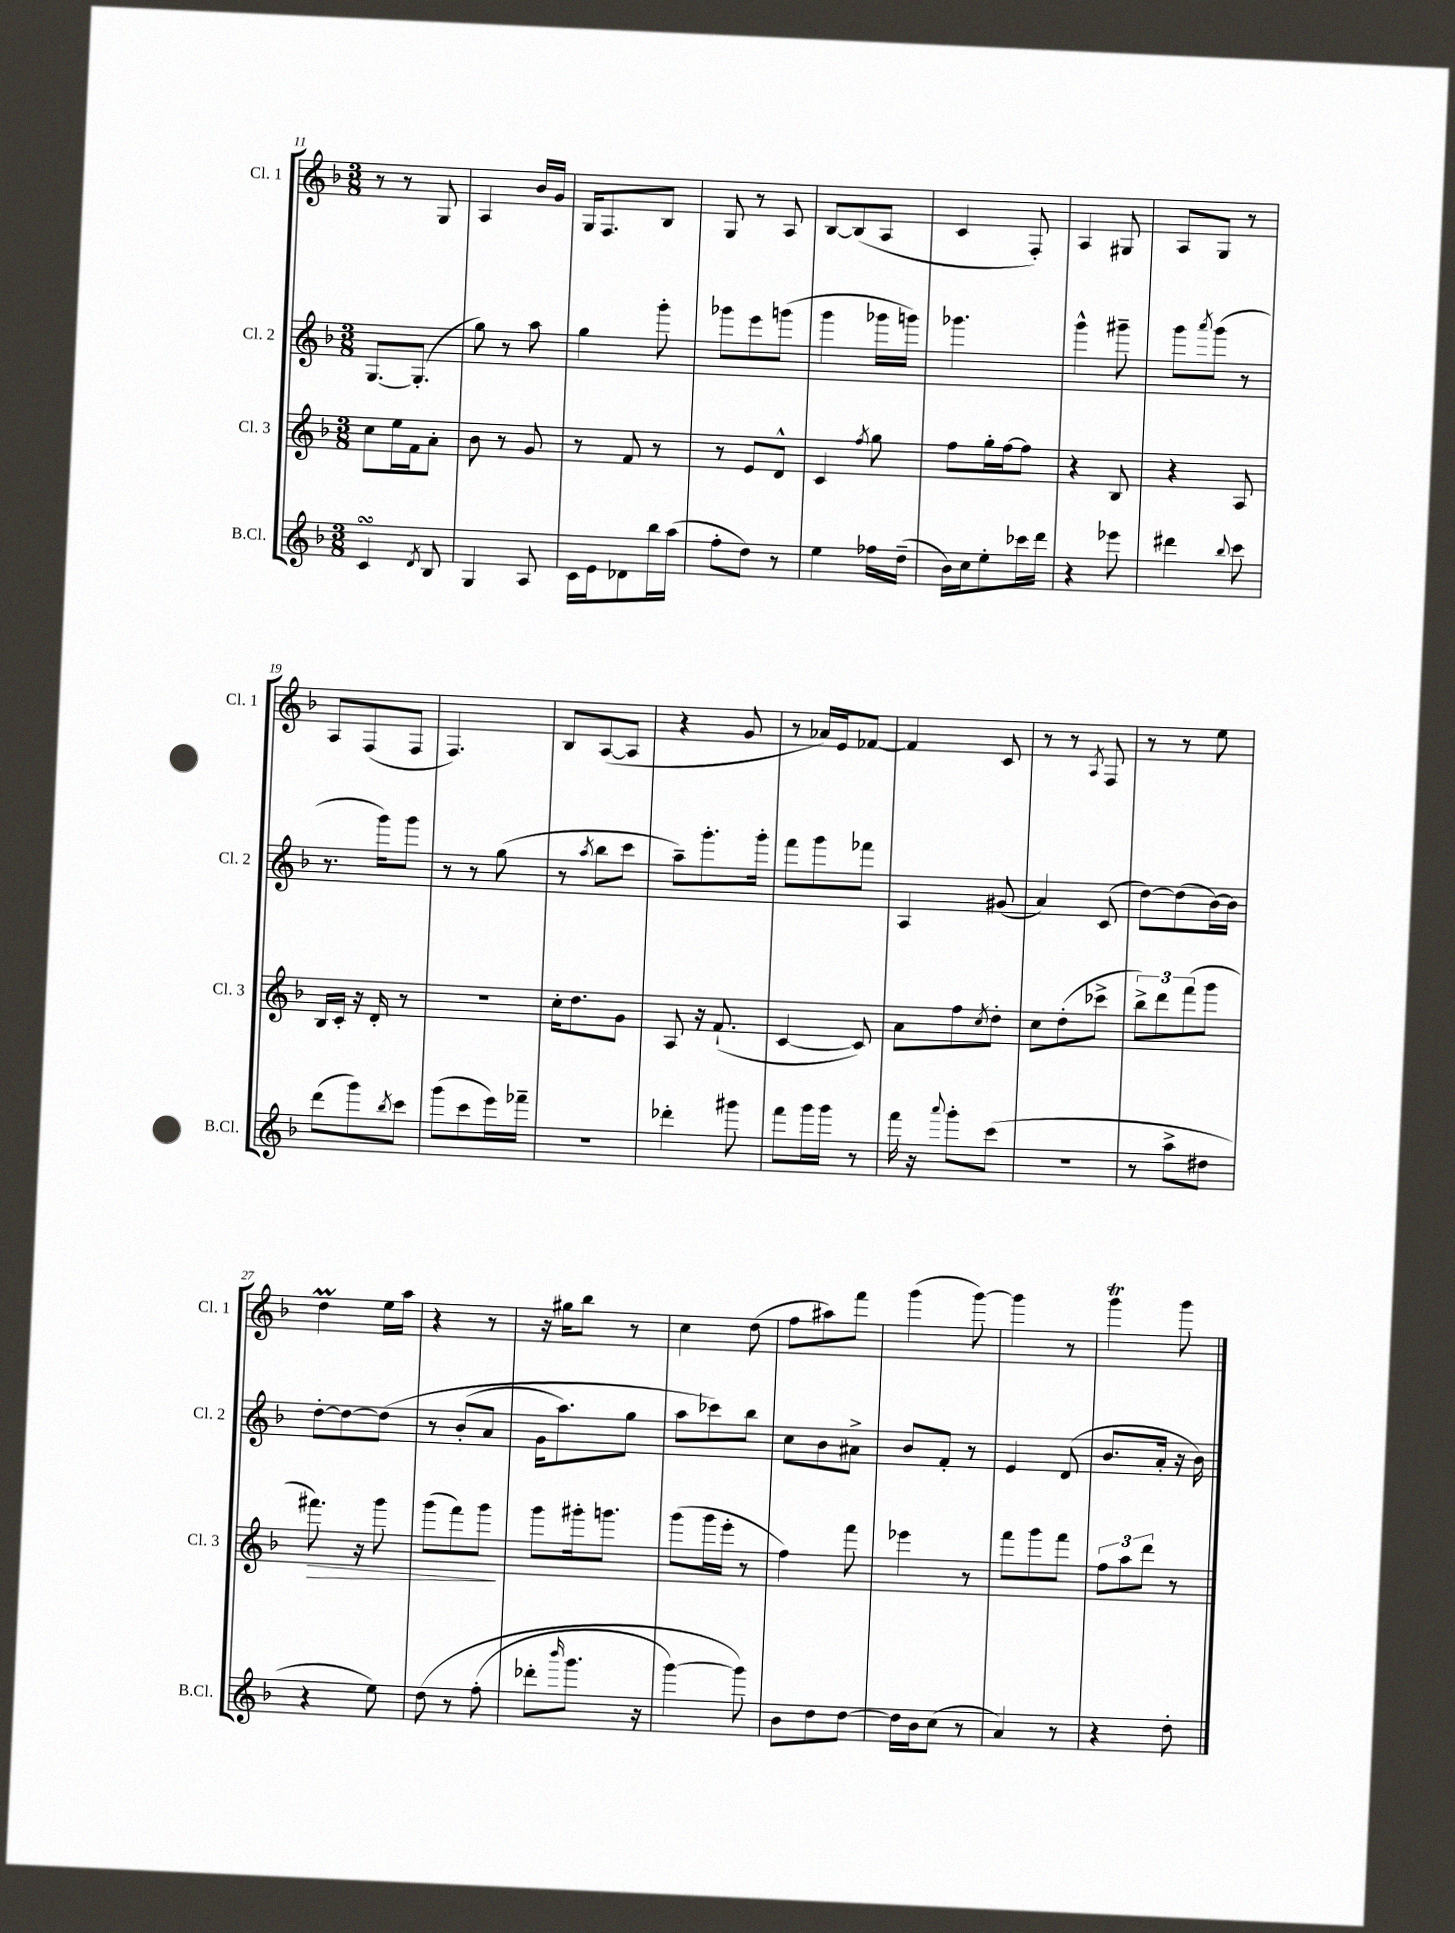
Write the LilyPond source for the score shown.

<<
\new StaffGroup <<
\new Staff = "s0" \with { instrumentName = "Cl. 1" shortInstrumentName = "Cl. 1" } {
    \clef treble \key f \major \numericTimeSignature \time 3/8
    r8 r8 g8 |
    a4 bes'16 g'16 |
    g16 f8. bes8 |
    g8 r8 a8 |
    bes8~ bes8( a8 |
    c'4 f8-.) |
    a4 gis8 |
    a8 g8 r8 |
    a8 f8( f8 |
    f4.) |
    bes8 a8~( a8 |
    r4 g'8 |
    r8 aes'16) e'16 fes'8~ |
    fes'4 c'8 |
    r8 r8 \acciaccatura { a8 } f8 |
    r8 r8 e''8 |
    d''4\prall e''16 a''16 |
    r4 r8 |
    r16 gis''16 bes''8 r8 |
    c''4 d''8( |
    f''8 ais''8) f'''8 |
    g'''4( g'''8~) |
    g'''4 r8 |
    g'''4\trill g'''8 \bar "|." |
}
\new Staff = "s1" \with { instrumentName = "Cl. 2" shortInstrumentName = "Cl. 2" } {
    \clef treble \key f \major \numericTimeSignature \time 3/8
    g8.~ g8.-.( |
    g''8) r8 a''8 |
    g''4 g'''8-. |
    ges'''8 e'''8 g'''8( |
    g'''4 ges'''16 g'''16) |
    ges'''4. |
    g'''4-^ gis'''8-- |
    g'''8 \acciaccatura { a'''8 } g'''8( r8 |
    r8. g'''16) g'''8 |
    r8 r8 g''8( |
    r8 \acciaccatura { a''8 } bes''8 c'''8 |
    a''8--) g'''8.-. g'''16-. |
    f'''8 g'''8 fes'''8 |
    a4 gis'8( |
    a'4) c'8( |
    d''8~) d''8( bes'16~) bes'16 |
    d''8~-. d''8~ d''8\( |
    r8 bes'8-.( a'8 |
    g'16 a''8.) g''8 |
    a''8 ces'''8\) bes''8 |
    c''8 bes'8 ais'8-> |
    bes'8 f'8-. r8 |
    e'4 d'8( |
    bes'8. a'16-. r16 bes'16) \bar "|." |
}
\new Staff = "s2" \with { instrumentName = "Cl. 3" shortInstrumentName = "Cl. 3" } {
    \clef treble \key f \major \numericTimeSignature \time 3/8
    c''8 e''16 f'16 a'8-. |
    bes'8 r8 g'8 |
    r8 f'8 r8 |
    r8 e'8 d'8-^ |
    c'4 \acciaccatura { f''8 } g''8 |
    f''8 g''16-. f''16~ f''8 |
    r4 bes8 |
    r4 a8 |
    bes16 c'16-. r16 d'16-. r8 |
    R4. |
    c''16-. d''8. g'8 |
    a8 r16 f'8.-!( |
    c'4~ c'8) |
    a'8 f''8 \acciaccatura { c''8 } d''8-. |
    c''8 d''8-.( ces'''8-> |
    \tuplet 3/2 { bes''8->) d'''8 f'''8( } g'''8 |
    fis'''8.\>) r16 g'''8 |
    g'''8( f'''8) g'''8\! |
    g'''8 gis'''16-. g'''8. |
    g'''8( g'''16 e'''16-. r8 |
    f''4) f'''8 |
    ees'''4 r8 |
    f'''8 g'''8 f'''8 |
    \tuplet 3/2 { f''8 a''8 d'''8 } r8 \bar "|." |
}
\new Staff = "s3" \with { instrumentName = "B.Cl." shortInstrumentName = "B.Cl." } {
    \clef treble \key f \major \numericTimeSignature \time 3/8
    c'4\turn \acciaccatura { d'8 } bes8 |
    g4 a8 |
    c'16 e'16 des'8 bes''16 a''16( |
    f''8-. d''8) r8 |
    e''4 fes''16 d''16--( |
    bes'16) c''16 e''8-. ces'''16 d'''16 |
    r4 ees'''8 |
    dis'''4 \appoggiatura { bes''8 } c'''8 |
    d'''8( g'''8) \acciaccatura { bes''8 } c'''8 |
    g'''8( c'''8 e'''16) fes'''16-- |
    R4. |
    des'''4-. gis'''8 |
    f'''8 g'''16 g'''16 r8 |
    f'''16 r16 \appoggiatura { a'''8 } g'''8-. c'''8( |
    R4. |
    r8 a''8-> dis''8 |
    r4 e''8) |
    d''8\( r8 f''8-.( |
    des'''8-. \grace { bes'''16 } g'''8. r16 |
    g'''4~) g'''8\) |
    bes'8 d''8 d''8~ |
    d''16 bes'16 c''8( r8 |
    a'4) r8 |
    r4 d''8-. \bar "|." |
}
>>
>>
\layout { \context { \Score currentBarNumber = #11 } }
